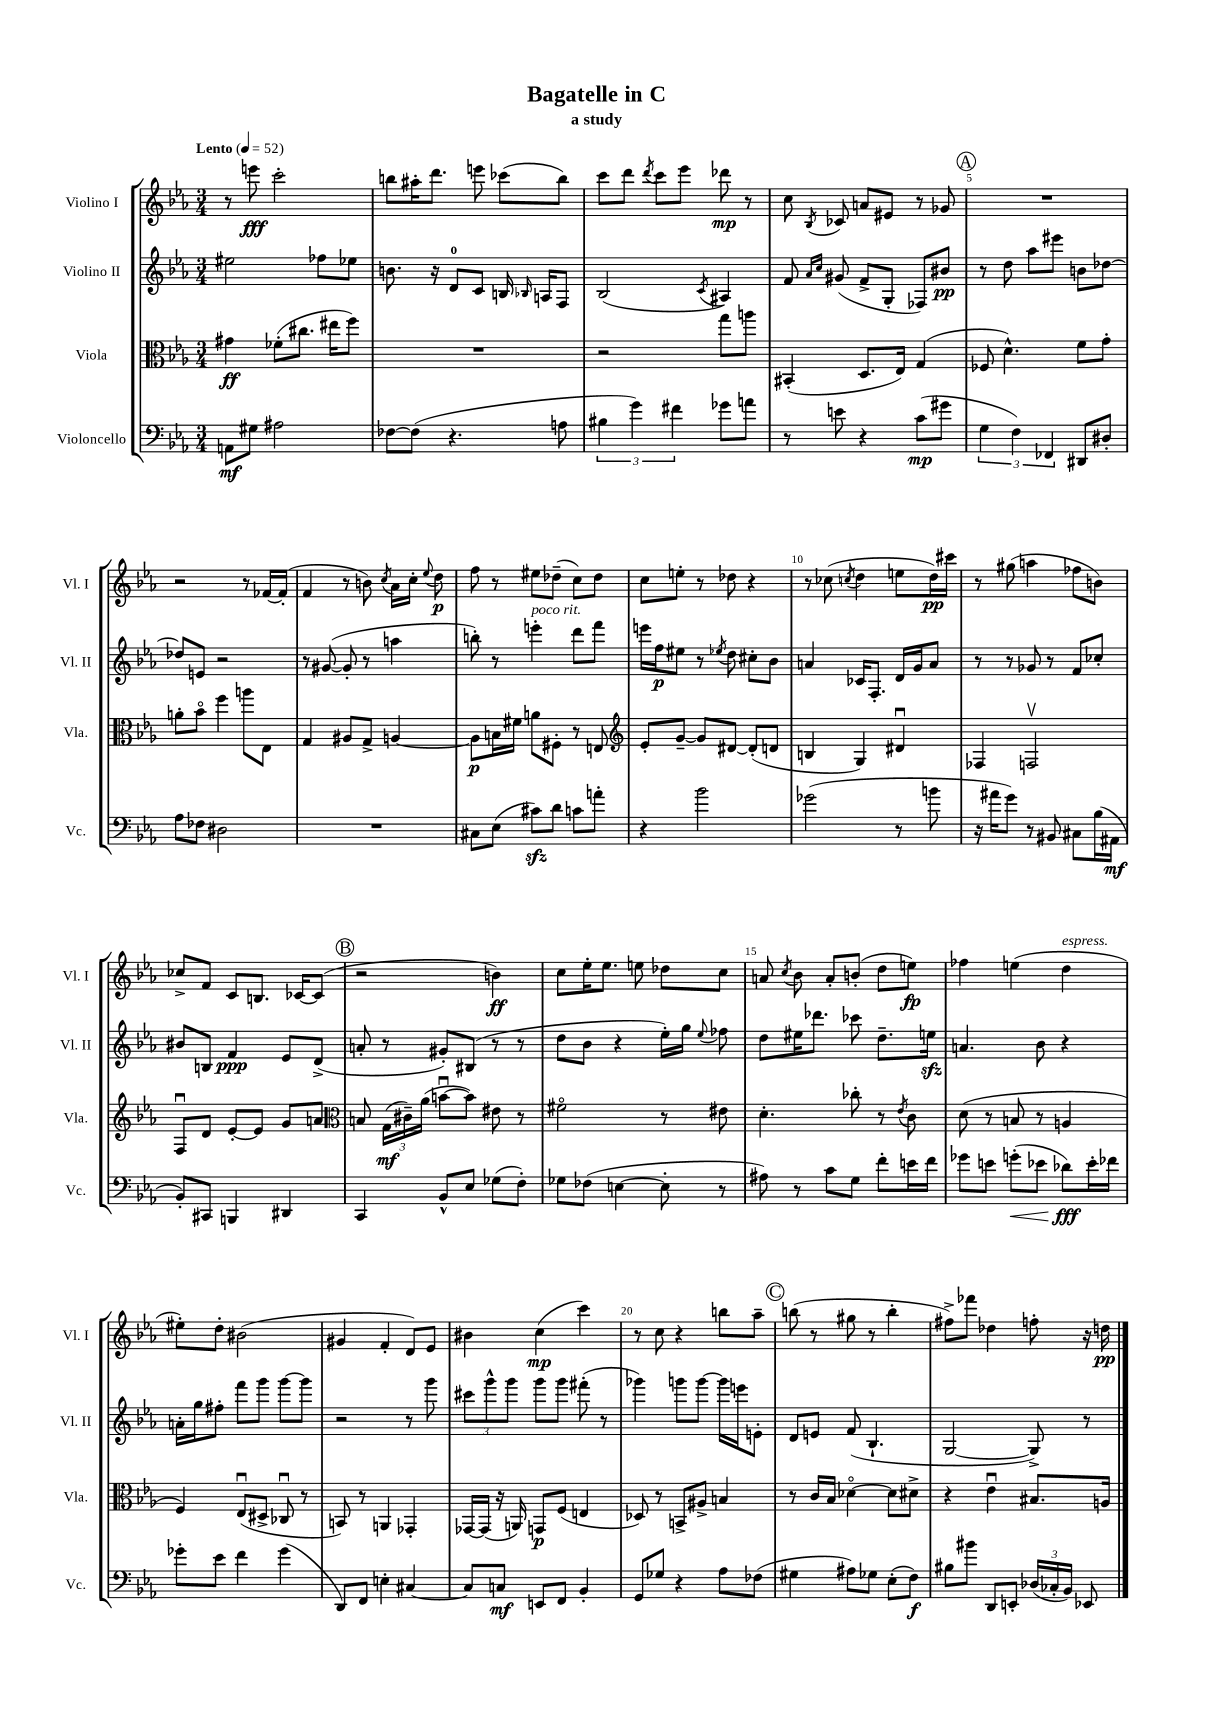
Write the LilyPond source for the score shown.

\header { title = "Bagatelle in C" subtitle = "a study" }
<<
\new StaffGroup <<
\new Staff = "s0" \with { instrumentName = "Violino I" shortInstrumentName = "Vl. I" } {
    \clef treble \key ees \major \numericTimeSignature \time 3/4 \tempo "Lento" 4 = 52
    \autoBeamOff r8 e'''8\fff c'''2-. |
    b''8[ ais''16-. d'''8.] e'''8 ces'''8[( b''8]) |
    c'''8[ d'''8] \acciaccatura { d'''8 } c'''8[ ees'''8] des'''8\mp r8 |
    c''8 \acciaccatura { bes8 } ces'8 a'8[ eis'8] r8 ges'8 |
    \mark \markup { \circle "A" } R2. |
    r2 r8 fes'16[~ fes'16]-.( |
    f'4 r8 b'8) \acciaccatura { c''8 } aes'16[ c''16]-. \appoggiatura { ees''8 } d''8\p |
    f''8 r8 eis''8[ des''8]--( c''8[) des''8] |
    c''8[ e''8]-. r8 des''8 r4 |
    r8 ces''8( \acciaccatura { c''8 } d''4 e''8[ d''16\pp) cis'''16] |
    r8 gis''8( a''4 fes''8[ b'8]) |
    ces''8[-> f'8] c'8[ b8.] ces'16[~ ces'8]( |
    \mark \markup { \circle "B" } r2 b'4\ff) |
    c''8[ ees''16-. ees''8.] e''8 des''8[ c''8] |
    a'8 \acciaccatura { c''8 } bes'8 a'8[-. b'8]-.( d''8[ e''8]\fp) |
    fes''4 e''4( d''4^\markup { \italic "espress." } |
    eis''8[-.) d''8]-. bis'2( |
    gis'4 f'4-. d'8[) ees'8] |
    bis'4 c''4\mp( c'''4) |
    r8 c''8 r4 b''8[ aes''8]-- |
    \mark \markup { \circle "C" } b''8( r8 gis''8 r8 b''4-. |
    fis''8[->) fes'''8] des''4 f''8-. r16 d''16\pp \bar "|." |
}
\new Staff = "s1" \with { instrumentName = "Violino II" shortInstrumentName = "Vl. II" } {
    \clef treble \key ees \major \numericTimeSignature \time 3/4
    \autoBeamOff eis''2 fes''8[ ees''8] |
    b'8. r16 d'8[-0 c'8] b16 \grace { bes16 } a16[ f8] |
    bes2( \acciaccatura { c'8 } ais4) |
    f'8 \grace { aes'16[ c''16] } gis'8( f'8[-> g8]-. fes8[) bis'8]\pp |
    \mark \markup { \circle "A" } r8 d''8 aes''8[ eis'''8] b'8[ des''8]~ |
    des''8[ e'8] r2 |
    r8 gis'8~( gis'8-. r8 a''4 |
    b''8-.) r8 e'''4-.^\markup { \italic "poco rit." } d'''8[ f'''8] |
    e'''16[ f''16\p eis''8] r8 \acciaccatura { ees''8 } d''8 cis''8[-. bes'8] |
    a'4 ces'16[ f8.]-. d'16[ g'16 a'8] |
    r8 r8 ges'8 r8 f'8[ ces''8]-. |
    bis'8[ b8] f'4\ppp ees'8[ d'8]->( |
    \mark \markup { \circle "B" } a'8-. r8 gis'8[-.) bis8]( r8 r8 |
    d''8[ bes'8] r4 ees''16[-.) g''16] \appoggiatura { ees''8 } fes''8 |
    d''8[ eis''16 des'''8.] ces'''8 d''8.[-- e''16]\sfz |
    a'4. bes'8 r4 |
    a'16[-. g''16 fis''8]-. f'''8[ g'''8] g'''8[~ g'''8] |
    r2 r8 g'''8 |
    \tuplet 3/2 { cis'''8[ g'''8-^ g'''8] } g'''8[ g'''8] fis'''8-.( r8 |
    ges'''4) g'''8[ g'''8]~ g'''16[ e'''16 e'8]-. |
    \mark \markup { \circle "C" } d'8[ e'8] f'8( bes4.-! |
    g2~ g8->) r8 \bar "|." |
}
\new Staff = "s2" \with { instrumentName = "Viola" shortInstrumentName = "Vla." } {
    \clef alto \key ees \major \numericTimeSignature \time 3/4
    \autoBeamOff gis'4\ff fes'8[-.( cis''8.] eis''16[ f''8]) |
    R2. |
    r2 g''8[ a''8] |
    bis,4-.( d8.[ ees16]) g4( |
    \mark \markup { \circle "A" } fes8 d'4.-^) f'8[ g'8]-. |
    a'8[-. bes'8]\flageolet f''4 a''8[ ees8] |
    g4 ais8[ g8]-> a4~ |
    a8[\p b16 fis'16] a'8[ fis8]-. r8 e8 |
    \clef treble ees'8[-. g'8]~-- g'8[ dis'8]~ dis'8[-.( d'8] |
    b4 g4) dis'4\downbow |
    fes4 f2\upbow |
    f8[\downbow d'8] ees'8[~-. ees'8] g'8[ a'8] |
    \mark \markup { \circle "B" } \clef alto b8 \tuplet 3/2 { g16[\mf( cis'16--) aes'16]( } b'8[~\downbow b'8]) eis'8 r8 |
    fis'2\flageolet r8 eis'8 |
    d'4.-. ces''8-. r8 \acciaccatura { ees'8 } c'8 |
    d'8( r8 b8 r8 a4 |
    f4) ees8[\downbow( dis8]-> ces8\downbow r8 |
    b,8) r8 a,4 ges,4-. |
    ges,16[~ ges,16]( r16 a,16) g,8[\p f8]( e4 |
    des8) r8 b,8[-> ais8]-> b4 |
    \mark \markup { \circle "C" } r8 c'16[ bes16] des'4~\flageolet des'8[ dis'8]-> |
    r4 ees'4\downbow bis8.[ a16] \bar "|." |
}
\new Staff = "s3" \with { instrumentName = "Violoncello" shortInstrumentName = "Vc." } {
    \clef bass \key ees \major \numericTimeSignature \time 3/4
    \autoBeamOff a,8[\mf gis8] ais2 |
    fes8[~ fes8]( r4. a8 |
    \tuplet 3/2 { bis4 g'4) fis'4 } ges'8[ a'8] |
    r8 e'8 r4 c'8[\mp( gis'8] |
    \mark \markup { \circle "A" } \tuplet 3/2 { g4 f4) fes,4 } dis,8[ dis8]-. |
    aes8[ fes8] dis2 |
    R2. |
    cis8[ ees8]( cis'8[\sfz) d'8] c'8[ a'8]-. |
    r4 bes'2 |
    ges'2( r8 b'8 |
    r16 ais'16[ g'8]) r8 bis,8 cis8[ bes16( ais,16]\mf |
    bes,8[-.) cis,8] b,,4 dis,4 |
    \mark \markup { \circle "B" } c,4 bes,8[-^ ees8] ges8[( f8]-.) |
    ges8[ fes8]( e4~ e8-. r8 |
    ais8) r8 c'8[ g8] f'8[-. e'16 f'16] |
    ges'8[ e'8] g'8[-.\<( ees'8] des'8[\fff\!) ees'16-. fes'16] |
    ges'8[-. ees'8] f'4 ges'4( |
    d,8[) f,8] e4-. cis4~ |
    cis8[ c8]\mf e,8[ f,8] bes,4-. |
    g,8[ ges8] r4 aes8[ fes8]( |
    \mark \markup { \circle "C" } gis4 ais8[) ges8] ees8[-.( f8]\f) |
    bis8[ bis'8] d,8[ e,8]-. \tuplet 3/2 { des16[( ces16-. bes,16]) } ees,8 \bar "|." |
}
>>
>>
\layout { \context { \Score \override BarNumber.break-visibility = ##(#f #t #t) barNumberVisibility = #(every-nth-bar-number-visible 5) } }
